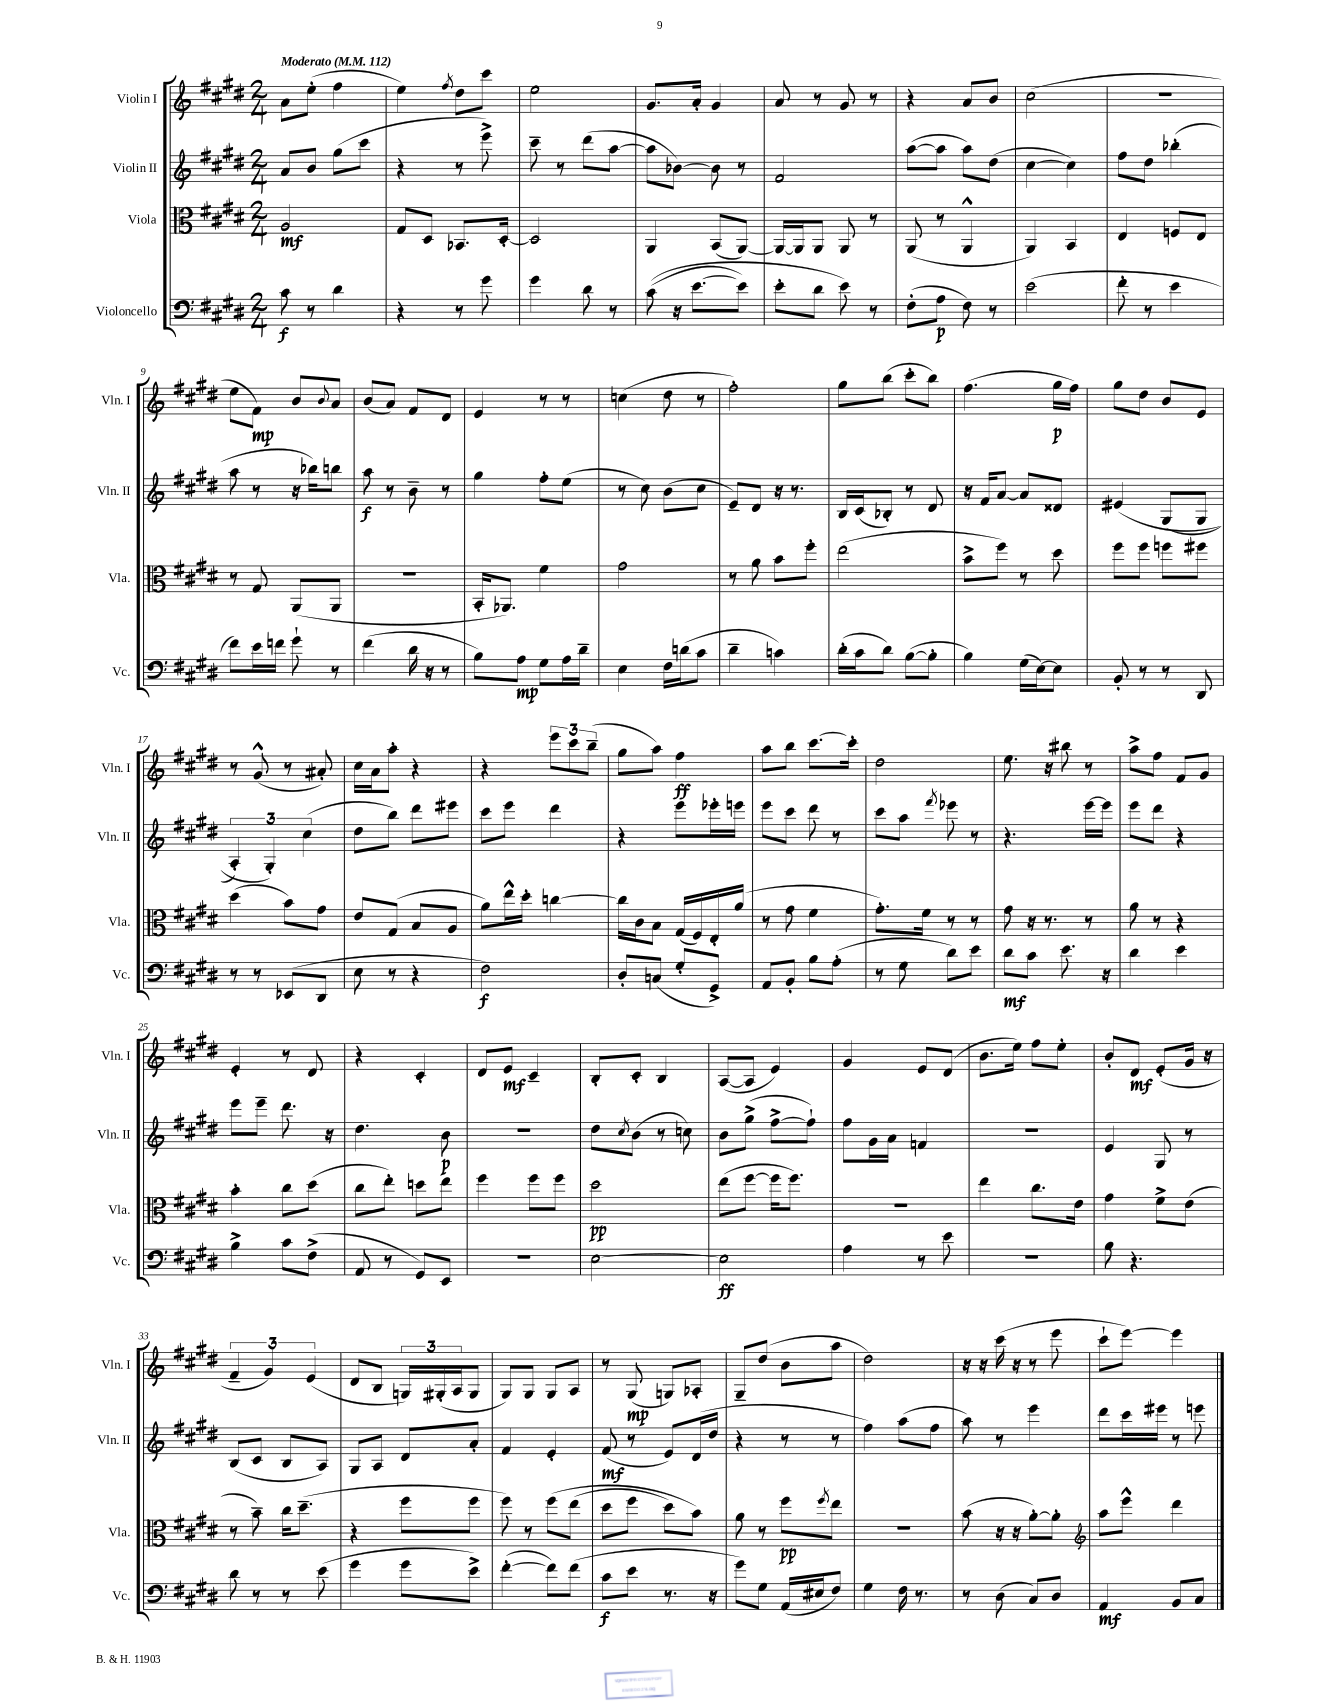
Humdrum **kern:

**kern	**dynam	**kern	**dynam	**kern	**dynam	**kern	**dynam
*part4	*part4	*part3	*part3	*part2	*part2	*part1	*part1
*staff4	*staff4	*staff3	*staff3	*staff2	*staff2	*staff1	*staff1
*I"Violoncello	*	*I"Viola	*	*I"Violin II	*	*I"Violin I	*
*I'Vc.	*	*I'Vla.	*	*I'Vln. II	*	*I'Vln. I	*
*clefF4	*	*clefC3	*	*clefG2	*	*clefG2	*
*k[f#c#g#d#]	*	*k[f#c#g#d#]	*	*k[f#c#g#d#]	*	*k[f#c#g#d#]	*
*M2/4	*	*M2/4	*	*M2/4	*	*M2/4	*
*MM112	*	*MM112	*	*MM112	*	*MM112	*
=1	=1	=1	=1	=1	=1	=1	=1
!	!	!	!	!	!	!LO:TX:a:B:t=Moderato	!
8c#\	f	2A/	mf	8a/L	.	8a\L	.
8r	.	.	.	8b/J	.	(8ee'\J	.
4d#\	.	.	.	(8gg#\L	.	4ff#\	.
.	.	.	.	8ccc#\J	.	.	.
=2	=2	=2	=2	=2	=2	=2	=2
4r	.	8G#/L	.	4r	.	4ee\)	.
.	.	8D#/J	.	.	.	.	.
.	.	.	.	.	.	8qff#/	.
8r	.	8.BB-X/L	.	8r	.	8dd#\L	.
8g#\	.	.	.	8eee^\)	.	8ccc#\J	.
.	.	[16D#'/Jk	.	.	.	.	.
=3	=3	=3	=3	=3	=3	=3	=3
4g#\	.	2D#/]	.	8ccc#~\	.	2ee\	.
.	.	.	.	8r	.	.	.
8d#\	.	.	.	(8ddd#\L	.	.	.
8r	.	.	.	[8aa\J	.	.	.
=4	=4	=4	=4	=4	=4	=4	=4
((8c#\	.	4AA/	.	8aa\L]	.	8.g#/L	.
16r	.	.	.	[8b-X\J)	.	.	.
[8.e\L	.	.	.	.	.	16a'/Jk	.
.	.	(8BB/L	.	8b-\]	.	4g#/	.
8e\J])	.	[8AA/J)	.	8r	.	.	.
=5	=5	=5	=5	=5	=5	=5	=5
8e'\L	.	16AA/LL_	.	2f#/	.	8a/	.
.	.	16AA/J]	.	.	.	.	.
8d#\J	.	8AA/J	.	.	.	8r	.
8e\)	.	8AA/	.	.	.	8g#/	.
8r	.	8r	.	.	.	8r	.
=6	=6	=6	=6	=6	=6	=6	=6
(8F#'\L	.	(8AA/	.	([8aa\L	.	4r	.
8A\J	p	8r	.	8aa\J]	.	.	.
8F#\)	.	4AA^^/	.	8aa\L)	.	8a/L	.
8r	.	.	.	(8dd#\J	.	8b/J	.
=7	=7	=7	=7	=7	=7	=7	=7
(2e\	.	4AA/)	.	[4cc#\	.	(2cc#\	.
.	.	4BB/	.	4cc#\])	.	.	.
=8	=8	=8	=8	=8	=8	=8	=8
8f#'\	.	4E/	.	8ff#\L	.	2r	.
8r	.	.	.	8dd#\J	.	.	.
4e\	.	8Fn/L	.	(4bb-X'\	.	.	.
.	.	8E/J	.	.	.	.	.
!!LO:LB:g=z
=9	=9	=9	=9	=9	=9	=9	=9
8f#\L)	.	8r	.	8aa\	.	8ee\L	.
16e\L	.	8G#/	.	8r	.	8f#\J)	mp
16fn\JJ	.	.	.	.	.	.	.
8g#`\	.	(8AA/L	.	16r	.	8b/L	.
.	.	.	.	16bb-X\KL)	.	.	.
.	.	.	.	.	.	8qqb/	.
8r	.	8AA/J	.	8bbn\J	.	8a/J	.
=10	=10	=10	=10	=10	=10	=10	=10
(4f#\	.	2r	.	8aa\	f	(8b/L	.
.	.	.	.	8r	.	8a/J)	.
16d#\	.	.	.	8b~\	.	8f#/L	.
16r	.	.	.	.	.	.	.
8r	.	.	.	8r	.	8d#/J	.
=11	=11	=11	=11	=11	=11	=11	=11
8B\L)	.	16BB'/KL	.	4gg#\	.	4e/	.
.	.	8.AA-X/J)	.	.	.	.	.
8A\J	mp	.	.	.	.	.	.
8G#\L	.	4f#\	.	8ff#'\L	.	8r	.
16A\L	.	.	.	(8ee\J	.	8r	.
16d#~\JJ	.	.	.	.	.	.	.
=12	=12	=12	=12	=12	=12	=12	=12
4E\	.	2g#\	.	8r	.	(4ccn\	.
.	.	.	.	8cc#\)	.	.	.
16F#\LL	.	.	.	(8b\L	.	8dd#\	.
(16dn\J	.	.	.	.	.	.	.
8c#\J	.	.	.	8cc#\J	.	8r	.
=13	=13	=13	=13	=13	=13	=13	=13
4d#~\	.	8r	.	8e~/L)	.	2ff#'\)	.
.	.	8a\	.	8d#/J	.	.	.
4cn\)	.	8b\L	.	16r	.	.	.
.	.	.	.	8.r	.	.	.
.	.	8ff#'\J	.	.	.	.	.
=14	=14	=14	=14	=14	=14	=14	=14
(16d#'\LL	.	(2ee\	.	16B/LL	.	8gg#\L	.
16c#\J	.	.	.	(16c#/J	.	.	.
8d#\J)	.	.	.	8B-X'/J)	.	(8bb\J	.
([8B\L	.	.	.	8r	.	8ccc#'\L	.
8B'\J]	.	.	.	8d#/	.	8bb\J)	.
=15	=15	=15	=15	=15	=15	=15	=15
4B\)	.	8b^\L	.	16r	.	(4.ff#\	.
.	.	.	.	16f#/KL	.	.	.
.	.	8ff#\J)	.	[8a/J	.	.	.
(16G#\LL	.	8r	.	8a/L]	.	.	.
[16E\J)	.	.	.	.	.	.	.
8E\J]	.	8dd#\	.	8d##X/J	.	16gg#\LL	p
.	.	.	.	.	.	16ff#\JJ)	.
=16	=16	=16	=16	=16	=16	=16	=16
8BB'/	.	8ff#\L	.	(4e#X/	.	8gg#\L	.
8r	.	8ff#\J	.	.	.	8dd#\J	.
8r	.	8ffn\L	.	(8G#/L	.	8b/L	.
8DD#/	.	8ff#X\J	.	8G#/J	.	8e/J	.
!!LO:LB:g=z
=17	=17	=17	=17	=17	=17	=17	=17
8r	.	(4dd#\	.	6A'/)	.	8r	.
8r	.	.	.	.	.	(8g#^^/	.
.	.	.	.	6G#'/)	.	.	.
(8EE-X/L	.	8b\L)	.	.	.	8r	.
.	.	.	.	(6cc#\	.	.	.
8DD#/J	.	8g#\J	.	.	.	8a#X'/)	.
=18	=18	=18	=18	=18	=18	=18	=18
8E\	.	8e/L	.	8dd#\L	.	16cc#\LL	.
.	.	.	.	.	.	16a\J	.
8r	.	(8G#/J	.	8bb\J)	.	8aa'\J	.
4r	.	8B/L	.	8ddd#\L	.	4r	.
.	.	8A/J	.	8eee#X\J	.	.	.
=19	=19	=19	=19	=19	=19	=19	=19
2F#\)	f	8a\L)	.	8ccc#\L	.	4r	.
.	.	16ee^^\L	.	8eee\J	.	.	.
.	.	16dd#'\JJ	.	.	.	.	.
.	.	[4ccn\	.	4ddd#\	.	12eee\L	.
.	.	.	.	.	.	12ccc#\	.
.	.	.	.	.	.	(12bb~\J	.
=20	=20	=20	=20	=20	=20	=20	=20
8D#'/L	.	16cc\LL]	.	4r	.	8gg#\L	.
.	.	16c#\J	.	.	.	.	.
(8Cn/J	.	8B\J	.	.	.	8aa\J)	.
8G#'/L	.	(16G#/LL	.	8eee\L	.	4ff#\	ff
.	.	16F#/)	.	.	.	.	.
8GG#^/J)	.	16E'/	.	16eee-X'\L	.	.	.
.	.	(16a/JJ	.	16eeen\JJ	.	.	.
=21	=21	=21	=21	=21	=21	=21	=21
8AA/L	.	8r	.	8eee\L	.	8aa\L	.
8BB'/J	.	8g#\	.	8ccc#\J	.	8bb\J	.
8B\L	.	4f#\	.	8ddd#\	.	[8.ccc#\L	.
(8A'\J	.	.	.	8r	.	.	.
.	.	.	.	.	.	16ccc#'\Jk]	.
=22	=22	=22	=22	=22	=22	=22	=22
8r	.	8.g#'\L)	.	8ccc#\L	.	2dd#\	.
8G#\	.	.	.	8aa\J	.	.	.
.	.	16f#\Jk	.	.	.	.	.
.	.	.	.	8qfff#/	.	.	.
8d#\L)	.	8r	.	8eee-X\	.	.	.
8e\J	.	8r	.	8r	.	.	.
=23	=23	=23	=23	=23	=23	=23	=23
8d#\L	mf	8g#\	.	4.r	.	8.ee\	.
8c#\J	.	16r	.	.	.	.	.
.	.	8.r	.	.	.	16r	.
8.e\	.	.	.	.	.	8bb#X\	.
.	.	8r	.	[16eee\LL	.	8r	.
16r	.	.	.	16eee\JJ]	.	.	.
=24	=24	=24	=24	=24	=24	=24	=24
4d#\	.	8a\	.	8eee\L	.	8aa^\L	.
.	.	8r	.	8ddd#\J	.	8ff#\J	.
4e\	.	4r	.	4r	.	8f#/L	.
.	.	.	.	.	.	8g#/J	.
!!LO:LB:g=z
=25	=25	=25	=25	=25	=25	=25	=25
4B^\	.	4b'\	.	8eee\L	.	4e'/	.
.	.	.	.	8eee~\J	.	.	.
8c#\L	.	8cc#\L	.	8.ddd#\	.	8r	.
(8F#^\J	.	(8dd#\J	.	.	.	8d#/	.
.	.	.	.	16r	.	.	.
=26	=26	=26	=26	=26	=26	=26	=26
8AA/	.	8cc#\L	.	4.dd#\	.	4r	.
8r	.	8ee'\J)	.	.	.	.	.
8GG#/L)	.	8ddn\L	.	.	.	4c#'/	.
8EE/J	.	8ee\J	.	8b\	p	.	.
=27	=27	=27	=27	=27	=27	=27	=27
2r	.	4ff#\	.	2r	.	8d#/L	.
.	.	.	.	.	.	8e/J	mf
.	.	8ff#\L	.	.	.	4c#~/	.
.	.	8ff#\J	.	.	.	.	.
=28	=28	=28	=28	=28	=28	=28	=28
[2E\	.	2dd#\	pp	8dd#\L	.	8B'/L	.
.	.	.	.	8qcc#/	.	.	.
.	.	.	.	(8b\J	.	8c#'/J	.
.	.	.	.	8r	.	4B/	.
.	.	.	.	8ccn\)	.	.	.
=29	=29	=29	=29	=29	=29	=29	=29
2E\]	ff	(8ee\L	.	8b\L	.	([8A/L	.
.	.	[8ff#\J	.	(8gg#^\J	.	8A/J]	.
.	.	16ff#\KL]	.	[8ff#^\L	.	4e/)	.
.	.	8.ff#\J)	.	.	.	.	.
.	.	.	.	8ff#`\J])	.	.	.
=30	=30	=30	=30	=30	=30	=30	=30
4A\	.	2r	.	8ff#\L	.	4g#/	.
.	.	.	.	16g#\L	.	.	.
.	.	.	.	16a\JJ	.	.	.
8r	.	.	.	4fn/	.	8e/L	.
8e\	.	.	.	.	.	(8d#/J	.
=31	=31	=31	=31	=31	=31	=31	=31
2r	.	4ee\	.	2r	.	8.b\L	.
.	.	.	.	.	.	16ee\Jk)	.
.	.	8.cc#\L	.	.	.	8ff#\L	.
.	.	.	.	.	.	8ee'\J	.
.	.	16e\Jk	.	.	.	.	.
=32	=32	=32	=32	=32	=32	=32	=32
8B\	.	4g#\	.	4e/	.	8b'/L	.
4.r	.	.	.	.	.	8d#/J	mf
.	.	8f#^\L	.	8G#/	.	(8e'/L	.
.	.	(8e\J	.	8r	.	16g#/Jk	.
.	.	.	.	.	.	16r	.
!!LO:LB:g=z
=33	=33	=33	=33	=33	=33	=33	=33
8d#\	.	8r	.	(8B/L	.	6f#~/	.
8r	.	8b~\)	.	8c#/J	.	.	.
.	.	.	.	.	.	6g#/)	.
8r	.	16cc#\KL	.	8B/L	.	.	.
.	.	(8.dd#~\J	.	.	.	.	.
.	.	.	.	.	.	(6e/	.
(8e\	.	.	.	8A/J)	.	.	.
=34	=34	=34	=34	=34	=34	=34	=34
4g#\	.	4r	.	8G#/L	.	8d#/L	.
.	.	.	.	8A/J	.	8B/J	.
8g#\L	.	8ff#\L	.	8d#/L	.	24Gn/LL)	.
.	.	.	.	.	.	(24G#X'/	.
.	.	.	.	.	.	24A/J	.
8e^\J)	.	8ff#\J	.	8a'/J	.	8G#/J	.
=35	=35	=35	=35	=35	=35	=35	=35
([4f#'\	.	8ff#\)	.	4f#/	.	8G#/L)	.
.	.	8r	.	.	.	8G#/J	.
8f#\L])	.	(8ff#\L	.	4e'/	.	8G#/L	.
(8f#\J	.	(8ee\J	.	.	.	8A/J	.
=36	=36	=36	=36	=36	=36	=36	=36
8c#\L	f	8dd#\L	.	(8f#/	mf	8r	.
8e\J	.	8ff#\J	.	8r	.	(8G#/	mp
8.r	.	8dd#\L)	.	8e/L)	.	8Gn/L)	.
.	.	8b\J)	.	(16d#/L	.	8A-X'/J	.
16r	.	.	.	16dd#/JJ	.	.	.
=37	=37	=37	=37	=37	=37	=37	=37
8g#\L)	.	8a\	.	4r	.	8G#~/L	.
8G#\J	.	8r	.	.	.	(8dd#/J	.
(16AA/LL	.	8ff#\L	pp	8r	.	8b\L	.
16E#X/J	.	.	.	.	.	.	.
.	.	8qff#/	.	.	.	.	.
8F#/J)	.	8ee\J	.	8r	.	8aa\J	.
=38	=38	=38	=38	=38	=38	=38	=38
4G#\	.	2r	.	4ff#\)	.	2dd#\)	.
16F#\	.	.	.	(8aa\L	.	.	.
8.r	.	.	.	.	.	.	.
.	.	.	.	8ff#\J	.	.	.
=39	=39	=39	=39	=39	=39	=39	=39
8r	.	(8b\	.	8aa\)	.	16r	.
.	.	.	.	.	.	16r	.
(8D#\	.	16r	.	8r	.	(16ccc#\	.
.	.	16r	.	.	.	16r	.
8C#/L)	.	[8a'\L)	.	4eee\	.	8r	.
8D#/J	.	8a'\J]	.	.	.	8eee\	.
=40	=40	=40	=40	=40	=40	=40	=40
*	*	*clefG2	*	*	*	*	*
4AA/	mf	8aa\L	.	8ddd#\L	.	8ccc#`\L	.
.	.	8eee^^\J	.	16ccc#\L	.	[8eee\J)	.
.	.	.	.	16eee#X\JJ	.	.	.
8BB/L	.	4ddd#\	.	8r	.	4eee\]	.
8C#/J	.	.	.	8eeen\	.	.	.
==	==	==	==	==	==	==	==
*-	*-	*-	*-	*-	*-	*-	*-
